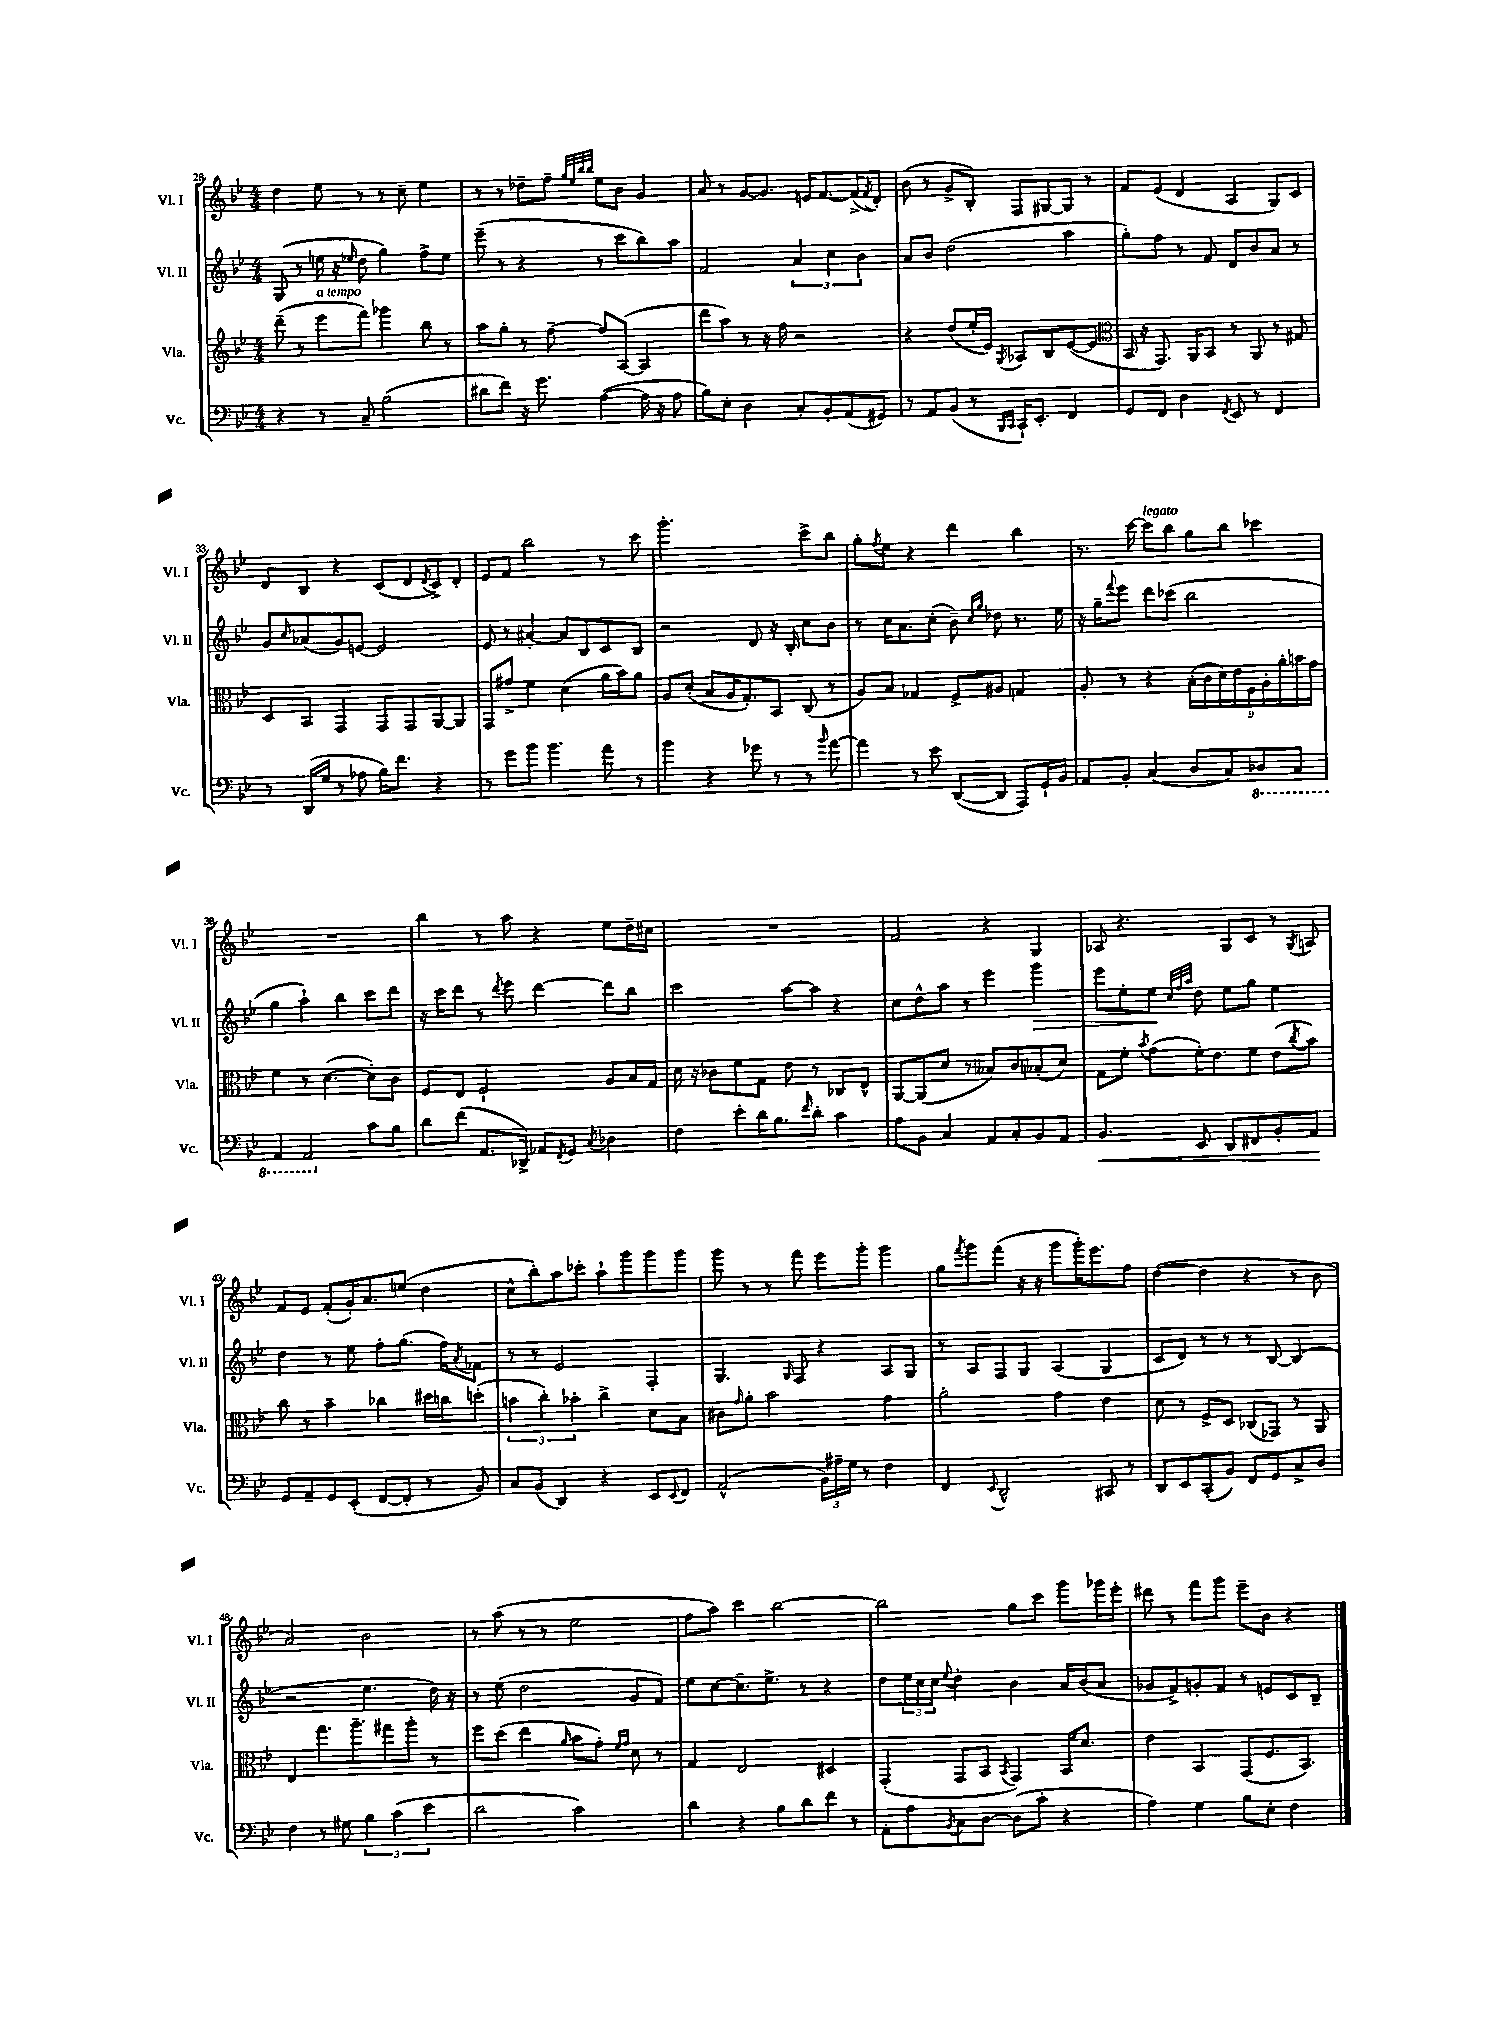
<<
\new StaffGroup <<
\new Staff = "s0" \with { instrumentName = "Vl. I" shortInstrumentName = "Vl. I" } {
    \clef treble \key bes \major \numericTimeSignature \time 4/4
    d''4 ees''8 r8 r8 c''8-- ees''4 |
    r8 r8 des''8-- f''8-- \grace { g''32 ees''32 bes''32 bes''32 } ees''8 bes'8 g'4 |
    a'8 r8 g'8~ g'8. e'16 f'8.~ f'16->( \acciaccatura { f'8 } d'8-.) |
    bes'8( r8 g'8-> bes8-.) f8 gis8~ gis8 r8 |
    f'8 ees'8( d'4 a4 g8) c'8 |
    d'8 bes8 r4 c'8( d'8 \acciaccatura { d'8 } c'8->) d'8-. |
    ees'8 f'8 bes''2 r8 c'''8 |
    g'''2.-. c'''8-> bes''8 |
    g''8-. \acciaccatura { f''8 } ees''8 r4 d'''4 bes''4 |
    r8. c'''16~ c'''8^\markup { \italic "legato" } bes''8 g''8 bes''8 ces'''4 |
    R1 |
    bes''4 r8 a''8 r4 ees''8 d''16-- cis''16 |
    R1 |
    f'2 r4 g4 |
    aes8 r4. g8 c'8 r8 \acciaccatura { g8 } a8 |
    f'8 ees'8 f'8-.( g'16-.) a'8. e''8( d''4 |
    c''8-^ bes''8-.) a''8 ces'''8-. a''8-! g'''8 g'''8 g'''8 |
    g'''8 r8 r8 f'''8 ees'''8 g'''8-. g'''4 |
    g''8 \acciaccatura { f'''8 } g'''8 f'''8( r16 r16 g'''8 g'''16-.) ees'''8. f''8 |
    d''4~( d''4 r4 r8 bes'8 |
    a'2) bes'2 |
    r8 a''8( r8 r8 ees''2 |
    f''8 a''8) c'''4 bes''2~ |
    bes''2 g''8 c'''8 g'''8 ges'''16 ees'''16-. |
    dis'''8 r8 f'''8 g'''8 ees'''8-- bes'8 r4 \bar "|." |
}
\new Staff = "s1" \with { instrumentName = "Vl. II" shortInstrumentName = "Vl. II" } {
    \clef treble \key bes \major \numericTimeSignature \time 4/4
    g8( r8 e''16 r16 \grace { ees''16 } d''8 g''4) f''8-> ees''8 |
    ees'''8--( r8 r4 r8 c'''8 bes''8) a''8 |
    f'2 \tuplet 3/2 { a'4 c''4 bes'4 } |
    a'8 bes'8 d''2( a''4 |
    g''8-.) f''8 r8 f'8 d'8 bes'8 a'8 r8 |
    g'8 \grace { c''16 } aes'8( g'8) e'8~ e'2 |
    ees'8 r8 ais'4~-. ais'8 bes8 c'8 bes8 |
    r2 d'8 r16 bes16-. c''8 bes'8 |
    r8 c''16 a'8. c''8-.( bes'8--) \grace { c''16 g''16 } des''8 r8. ees''16 |
    r16 g''16-- \appoggiatura { f'''8 } ees'''8 d'''8 ces'''8( bes''2 |
    g''4 a''4-!) bes''4 c'''8 d'''8 |
    r16 c'''16 d'''8 r8 \acciaccatura { d'''8 } ees'''8 d'''4~ d'''8 bes''8 |
    c'''2 a''8~ a''8 r4 |
    c''8 d''8-^ a''8 r8 ees'''4 g'''4\> |
    ees'''8 ees''8-. ees''8\! \grace { c''32 f''32 a''32 } d''8 ees''8 g''8 ees''4 |
    d''4 r8 ees''8 f''8-. g''8.( f''16) \acciaccatura { a'8 } fes'8 |
    r8 r8 ees'2 f4-. |
    g4. \grace { g16 } f8 r4 a8 g8 |
    r8 a8 f8 g8 a4( g4 |
    c'8 d'8) r8 r8 r8 bes8~ bes4( |
    r2 ees''4. d''16) r16 |
    r8 ees''8( d''2 g'8 f'8) |
    ees''8 c''8~ c''8.-- ees''8.-> r8 r4 |
    d''8 \tuplet 3/2 { ees''16 c''16 c''16 } \appoggiatura { ees''8 } d''4-. bes'4 a'16 bes'16( a'8 |
    ges'8 f'8->) g'8-. f'8 r8 e'8 c'8 bes8-- \bar "|." |
}
\new Staff = "s2" \with { instrumentName = "Vla." shortInstrumentName = "Vla." } {
    \clef treble \key bes \major \numericTimeSignature \time 4/4
    d'''8--( r8 ees'''8^\markup { \italic "a tempo" } f'''8) ges'''4 bes''8 r8 |
    a''8 g''8-. r8 f''8~-- f''8 a8~( a4 |
    d'''8 a''8) r8 r16 f''16 r2 |
    r4 d''8( ees''16-. ees'16) \acciaccatura { g8 } aes8 bes8 ees'8~( ees'8 |
    \clef alto bes,16 r16 g,8.) a,16 bes,8 r8 a,8 r8 gis8 |
    d8 bes,8 g,4 g,8 g,8 a,8~ a,8 |
    g,8 gis'8-> f'4 d'4( a'16 bes'16) a'8 |
    a8 d'8-.( bes8 a16 g8.-.) bes,8 c8( r8 |
    a8) bes8 ges4 f8-> ais8 g4 |
    a8-. r8 r4 \tuplet 9/8 { bes16-.( c'16 d'16) ees'16 f16 a16-. a'16-. b'16 g'16 } |
    f'4 r8 d'4.~( d'8-.) c'8 |
    f8 ees8 f2-! a8 bes16 g16 |
    d'16 r16 ces'8 f'8 g8 ees'8 r8 ces8 ees8-^ |
    a,8~ a,8( d'8 r8 beses8) c'8 bes8-.( d'8) |
    g8 f'8-. \acciaccatura { bes'8 } g'8( f'16-.) ees'8. f'8 ees'8( \acciaccatura { c''8 } bes'8) |
    c''8 r8 bes'4-- ces''4 dis''16 c''16 d''8-.( |
    \tuplet 3/2 { b'4 c''4-.) bes'4-. } c''4-> d'8 bes8 |
    cis'8 \grace { g'16 } a'8-. bes'2 g'4 |
    a'2-. g'4 ees'4 |
    d'8 r8 f8-> d8 ces8( ges,8) r8 a,8 |
    ees4 g''8. a''8.-- gis''8 a''8-. r8 |
    f''8 d''8( ees''4 \grace { a'16 } bes'8 g'8-.) \grace { f'16 g'16 } d'8 r8 |
    g4 ees2 dis4 |
    g,4-.( g,8 bes,8 \acciaccatura { bes,8 } g,4) bes,16 d'8. |
    ees'4 bes,4 g,8( f8. bes,8.) \bar "|." |
}
\new Staff = "s3" \with { instrumentName = "Vc." shortInstrumentName = "Vc." } {
    \clef bass \key bes \major \numericTimeSignature \time 4/4
    r4 r8 c8-- bes2( |
    dis'8 f'8) r16 g'8. a4~( a16 r16 a8 |
    bes8) ees8-. d4 c8-. bes,8-. a,8( gis,8) |
    r8 a,8 bes,8( r8 \grace { bes,,16 c,16 } c,16-!) ees,8.-. f,4 |
    g,8 f,8 d4 \acciaccatura { f,8 } ees,8 r8 f,4 |
    r8 d,16( g16 r8 aes8 bes16) f'8. r4 |
    r8 g'8 bes'8 bes'4. a'8 r8 |
    bes'4 r4 ges'8 r8 r8 \grace { bes'16 } a'8~ |
    a'4 r8 ees'8 d,8~( d,8 a,,8) g,16-! bes,16 |
    a,8 bes,8-. c4( d8 c8) \ottava #-1 des,8 c,8 |
    a,,4 a,,2 \ottava #0 c'8 bes8 |
    d'8 f'8( a,8. des,16->) aes,8 \acciaccatura { f,8 } g,8 \acciaccatura { c8 } des4 |
    f4 ees'8-. d'16 bes8. \grace { f'16 } d'8-. c'4 |
    a8 bes,8 c4 a,8 c8-. bes,8 a,8 |
    bes,4.\< ees,8 d,8 fis,8 bes,8-. a,8\! |
    g,8 a,8-- g,8 ees,8-.( f,8~ f,8-. r8 bes,8) |
    c8 bes,8( d,4) r4 ees,8 \appoggiatura { ees,8 } f,8 |
    a,2-^( \tuplet 3/2 { bes,16) ais16-- g16 } r8 f4 |
    f,4 \appoggiatura { ees,8 } d,2-^ cis,8 r8 |
    d,8 ees,8 c,8-.( bes,8) f,8 g,8 c8-> d8 |
    f4 r8 gis8 \tuplet 3/2 { bes4 c'4( ees'4 } |
    d'2 c'2) |
    d'4 r4 bes8 d'8 f'8 r8 |
    a,8-. a8 \acciaccatura { bes,8 } c8 d8~ d8( c'8-. r4 |
    a4) g4 bes8 ees8-. f4 \bar "|." |
}
>>
>>
\layout { \context { \Score currentBarNumber = #28 } }
